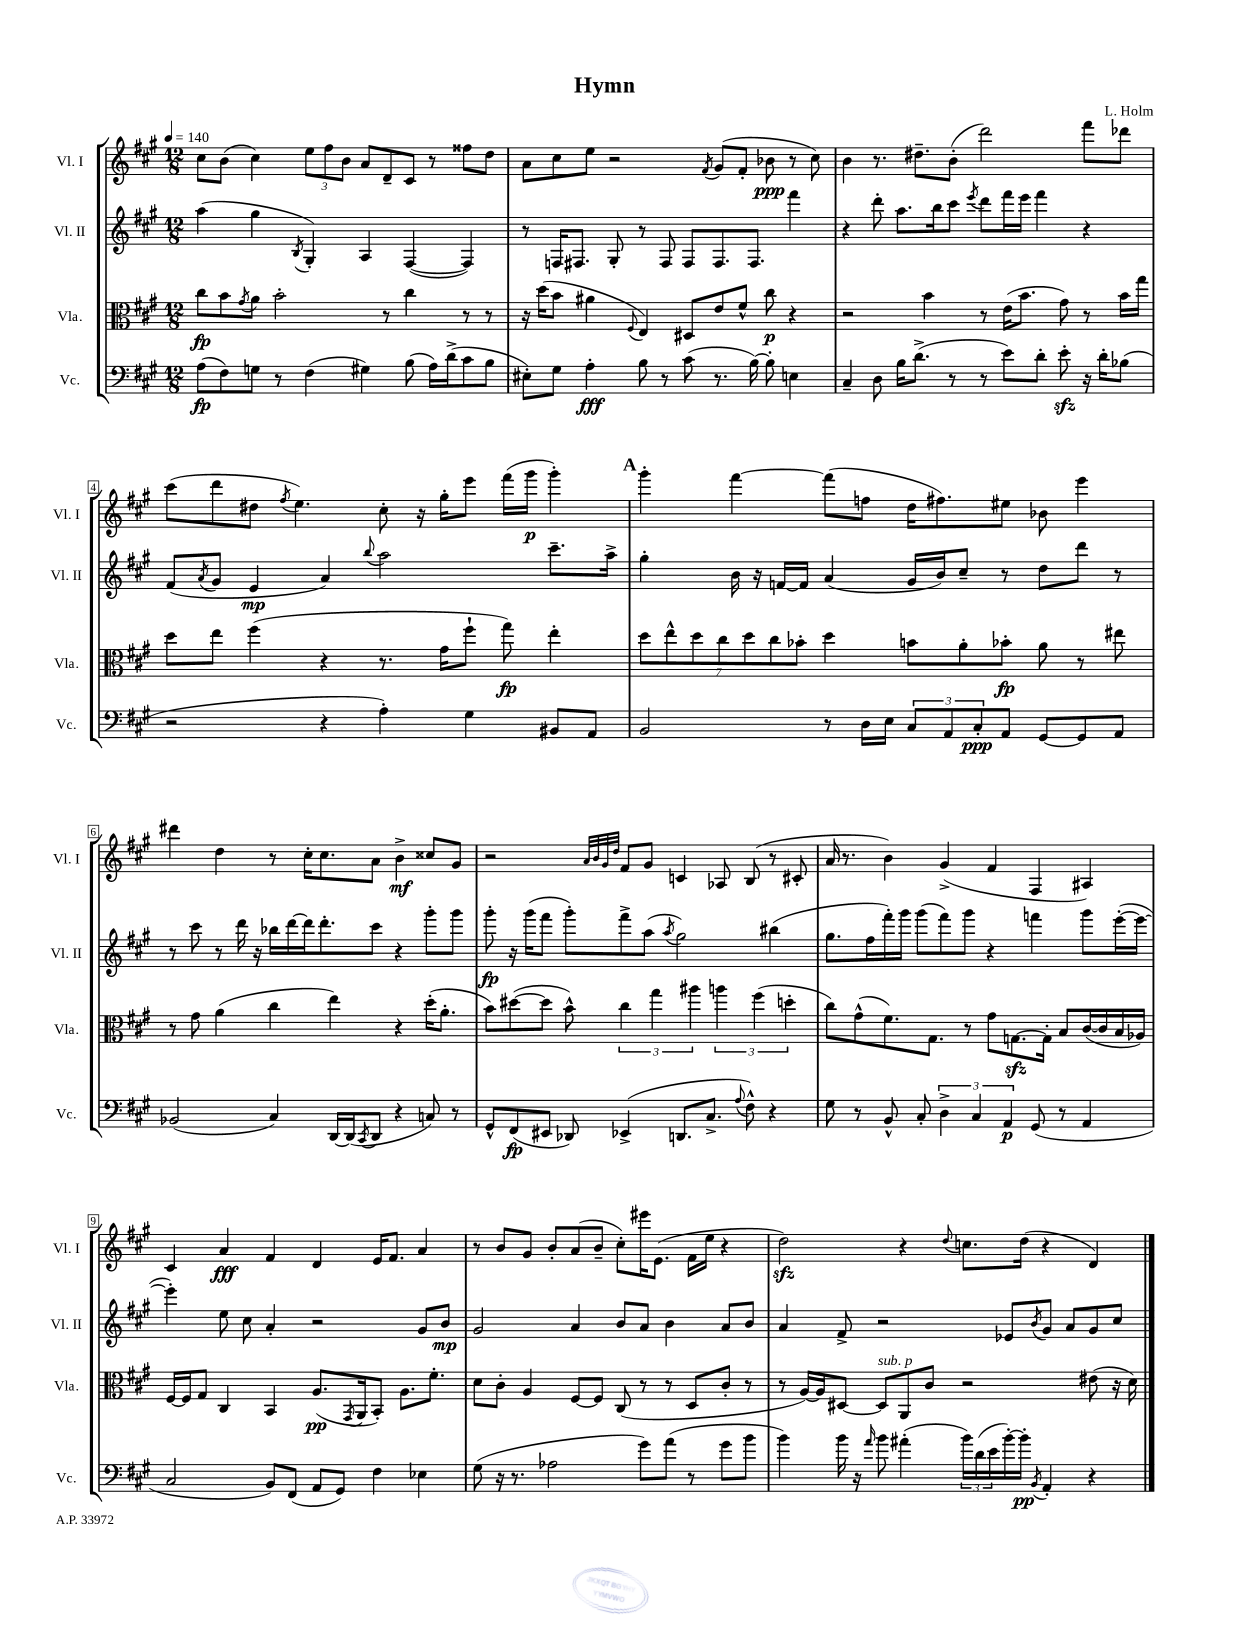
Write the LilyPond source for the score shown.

\header { title = "Hymn" composer = "L. Holm" }
<<
\new StaffGroup <<
\new Staff = "s0" \with { instrumentName = "Vl. I" shortInstrumentName = "Vl. I" } {
    \clef treble \key a \major \numericTimeSignature \time 12/8 \tempo 4 = 140
    cis''8 b'8( cis''4) \tuplet 3/2 { e''8 fis''8 b'8 } a'8 d'8-- cis'8 r8 fisis''8 d''8 |
    a'8 cis''8 e''8 r2 \acciaccatura { fis'8 } gis'8( fis'8-. bes'8\ppp r8 cis''8) |
    b'4 r8. dis''8.-- b'8-.( d'''2) fis'''8 des'''8 |
    cis'''8( d'''8 dis''8 \acciaccatura { fis''8 } e''4.) cis''8-. r16 gis''16-. e'''8 fis'''16( gis'''16\p gis'''4-.) |
    \mark \markup { \bold "A" } gis'''4-. fis'''4~ fis'''8( f''8 d''16 fis''8.) eis''8 bes'8 e'''4 |
    dis'''4 d''4 r8 cis''16-. cis''8. a'8 b'4->\mf cisis''8 gis'8 |
    r2 \grace { a'32 b'32 gis'32 d''32 } fis'8 gis'8 c'4 aes8 b8( r8 cis'8-. |
    a'16 r8. b'4) gis'4->( fis'4 fis4 ais4) |
    cis'4 a'4\fff fis'4 d'4 e'16 fis'8. a'4 |
    r8 b'8 gis'8 b'8-. a'8( b'8-- cis''8-.) eis'''16 e'8.( fis'16 e''16 r4 |
    d''2\sfz) r4 \appoggiatura { d''8 } c''8. d''16( r4 d'4) \bar "|." |
}
\new Staff = "s1" \with { instrumentName = "Vl. II" shortInstrumentName = "Vl. II" } {
    \clef treble \key a \major \numericTimeSignature \time 12/8
    a''4( gis''4 \acciaccatura { b8 } gis4-.) a4 fis4~( fis4) |
    r8 f16 fis8. gis8-. r8 fis8 fis8 fis8. fis8. fis'''4 |
    r4 d'''8-. a''8. b''16 cis'''8 \acciaccatura { e'''8 } d'''8 fis'''16 e'''16 fis'''4 r4 |
    fis'8( \acciaccatura { a'8 } gis'8 e'4\mp a'4) \appoggiatura { b''8 } a''2 cis'''8.-- a''16-> |
    \mark \markup { \bold "A" } gis''4-. b'16 r16 f'16~ f'16 a'4( gis'16 b'16) cis''8-- r8 d''8 d'''8 r8 |
    r8 cis'''8 r8 d'''16 r16 bes''16 d'''16~ d'''16 d'''8.-. cis'''8 r4 gis'''8-. gis'''8 |
    gis'''8-.\fp r16 gis'''16( fis'''8 gis'''8-.) fis'''8-> a''8( \acciaccatura { a''8 } gis''2) bis''4( |
    gis''8. fis''16 fis'''16-.) gis'''16 gis'''8( fis'''8) gis'''8 r4 f'''4 gis'''8 e'''16~-.( e'''16~ |
    e'''4-.) e''8 cis''8 a'4-. r2 gis'8 b'8\mp |
    gis'2 a'4 b'8 a'8 b'4 a'8 b'8 |
    a'4 fis'8-> r2 ees'8 \acciaccatura { b'8 } gis'8 a'8 gis'8 cis''8 \bar "|." |
}
\new Staff = "s2" \with { instrumentName = "Vla." shortInstrumentName = "Vla." } {
    \clef alto \key a \major \numericTimeSignature \time 12/8
    cis''8\fp b'8 \acciaccatura { gis'8 } a'8 b'2-. r8 cis''4 r8 r8 |
    r16 d''16( b'8 ais'4 \appoggiatura { fis8 } e4) dis8 e'8 fis'8-^ cis''8\p r4 |
    r2 b'4 r8 e'16( b'8. gis'8) r8 b'16 gis''16 |
    d''8 e''8 fis''4( r4 r8. gis'16 fis''8-! gis''8\fp) e''4-. |
    \mark \markup { \bold "A" } \tuplet 7/4 { d''8 e''8-^ d''8 cis''8 d''8 cis''8 bes'8-. } d''4 b'8 a'8-. bes'8-.\fp a'8 r8 eis''8 |
    r8 gis'8 a'4( cis''4 e''4) r4 d''16-.( a'8.-. |
    b'8) dis''8~( dis''8 b'8-^) \tuplet 3/2 { cis''4 gis''4 ais''4 } \tuplet 3/2 { a''4 fis''4( d''4-. } |
    cis''8) gis'8-^( fis'8.) gis8. r8 gis'8 g8.~\sfz g16-. b8 cis'16~( cis'16 b16 aes16) |
    fis16~ fis16 gis8 cis4 b,4 a8.\pp( \acciaccatura { gis,8 } a,16 b,8-.) a8. fis'8.-. |
    d'8 cis'8-. a4 fis8~ fis8 cis8( r8 r8 d8 cis'8-. r8 |
    r8 a16~) a16 dis8~ dis8^\markup { \italic "sub. p" } a,8 cis'8 r2 eis'8( r16 d'16) \bar "|." |
}
\new Staff = "s3" \with { instrumentName = "Vc." shortInstrumentName = "Vc." } {
    \clef bass \key a \major \numericTimeSignature \time 12/8
    a8\fp( fis8) g8 r8 fis4( gis4) b8( a16) d'16->( cis'8 b8 |
    eis8-.) gis8 a4-.\fff b8 r8 cis'8( r8. b16~) b8-. e4 |
    cis4-- d8 b16 d'8.->( r8 r8 e'8) d'8-. e'8-.\sfz r16 d'16-. bes8( |
    r2 r4 a4-.) gis4 bis,8 a,8 |
    \mark \markup { \bold "A" } b,2 r8 d16 e16 \tuplet 3/2 { cis8 a,8 cis8-.\ppp } a,8 gis,8~ gis,8 a,8 |
    bes,2( cis4) d,16~ d,16( \acciaccatura { cis,8 } d,8 r4 c8) r8 |
    gis,8-^ fis,8\fp( eis,8 des,8) ees,4->( d,8. cis8.-> \appoggiatura { a8 } fis8-^) r4 |
    gis8 r8 b,8-^ cis8-. \tuplet 3/2 { d4-> cis4 a,4\p } gis,8( r8 a,4 |
    cis2 b,8) fis,8( a,8 gis,8) fis4 ees4 |
    gis8( r16 r8. aes2 gis'8) a'8( r8 gis'8 b'8 |
    b'4) b'16 r16 \grace { a'16 } b'8 ais'4-.( \tuplet 3/2 { b'16) d'16( e'16 } b'16~-.) b'16-.\pp \acciaccatura { b,8 } a,4-. r4 \bar "|." |
}
>>
>>
\layout { \context { \Score \override BarNumber.stencil = #(make-stencil-boxer 0.1 0.3 ly:text-interface::print) } }
